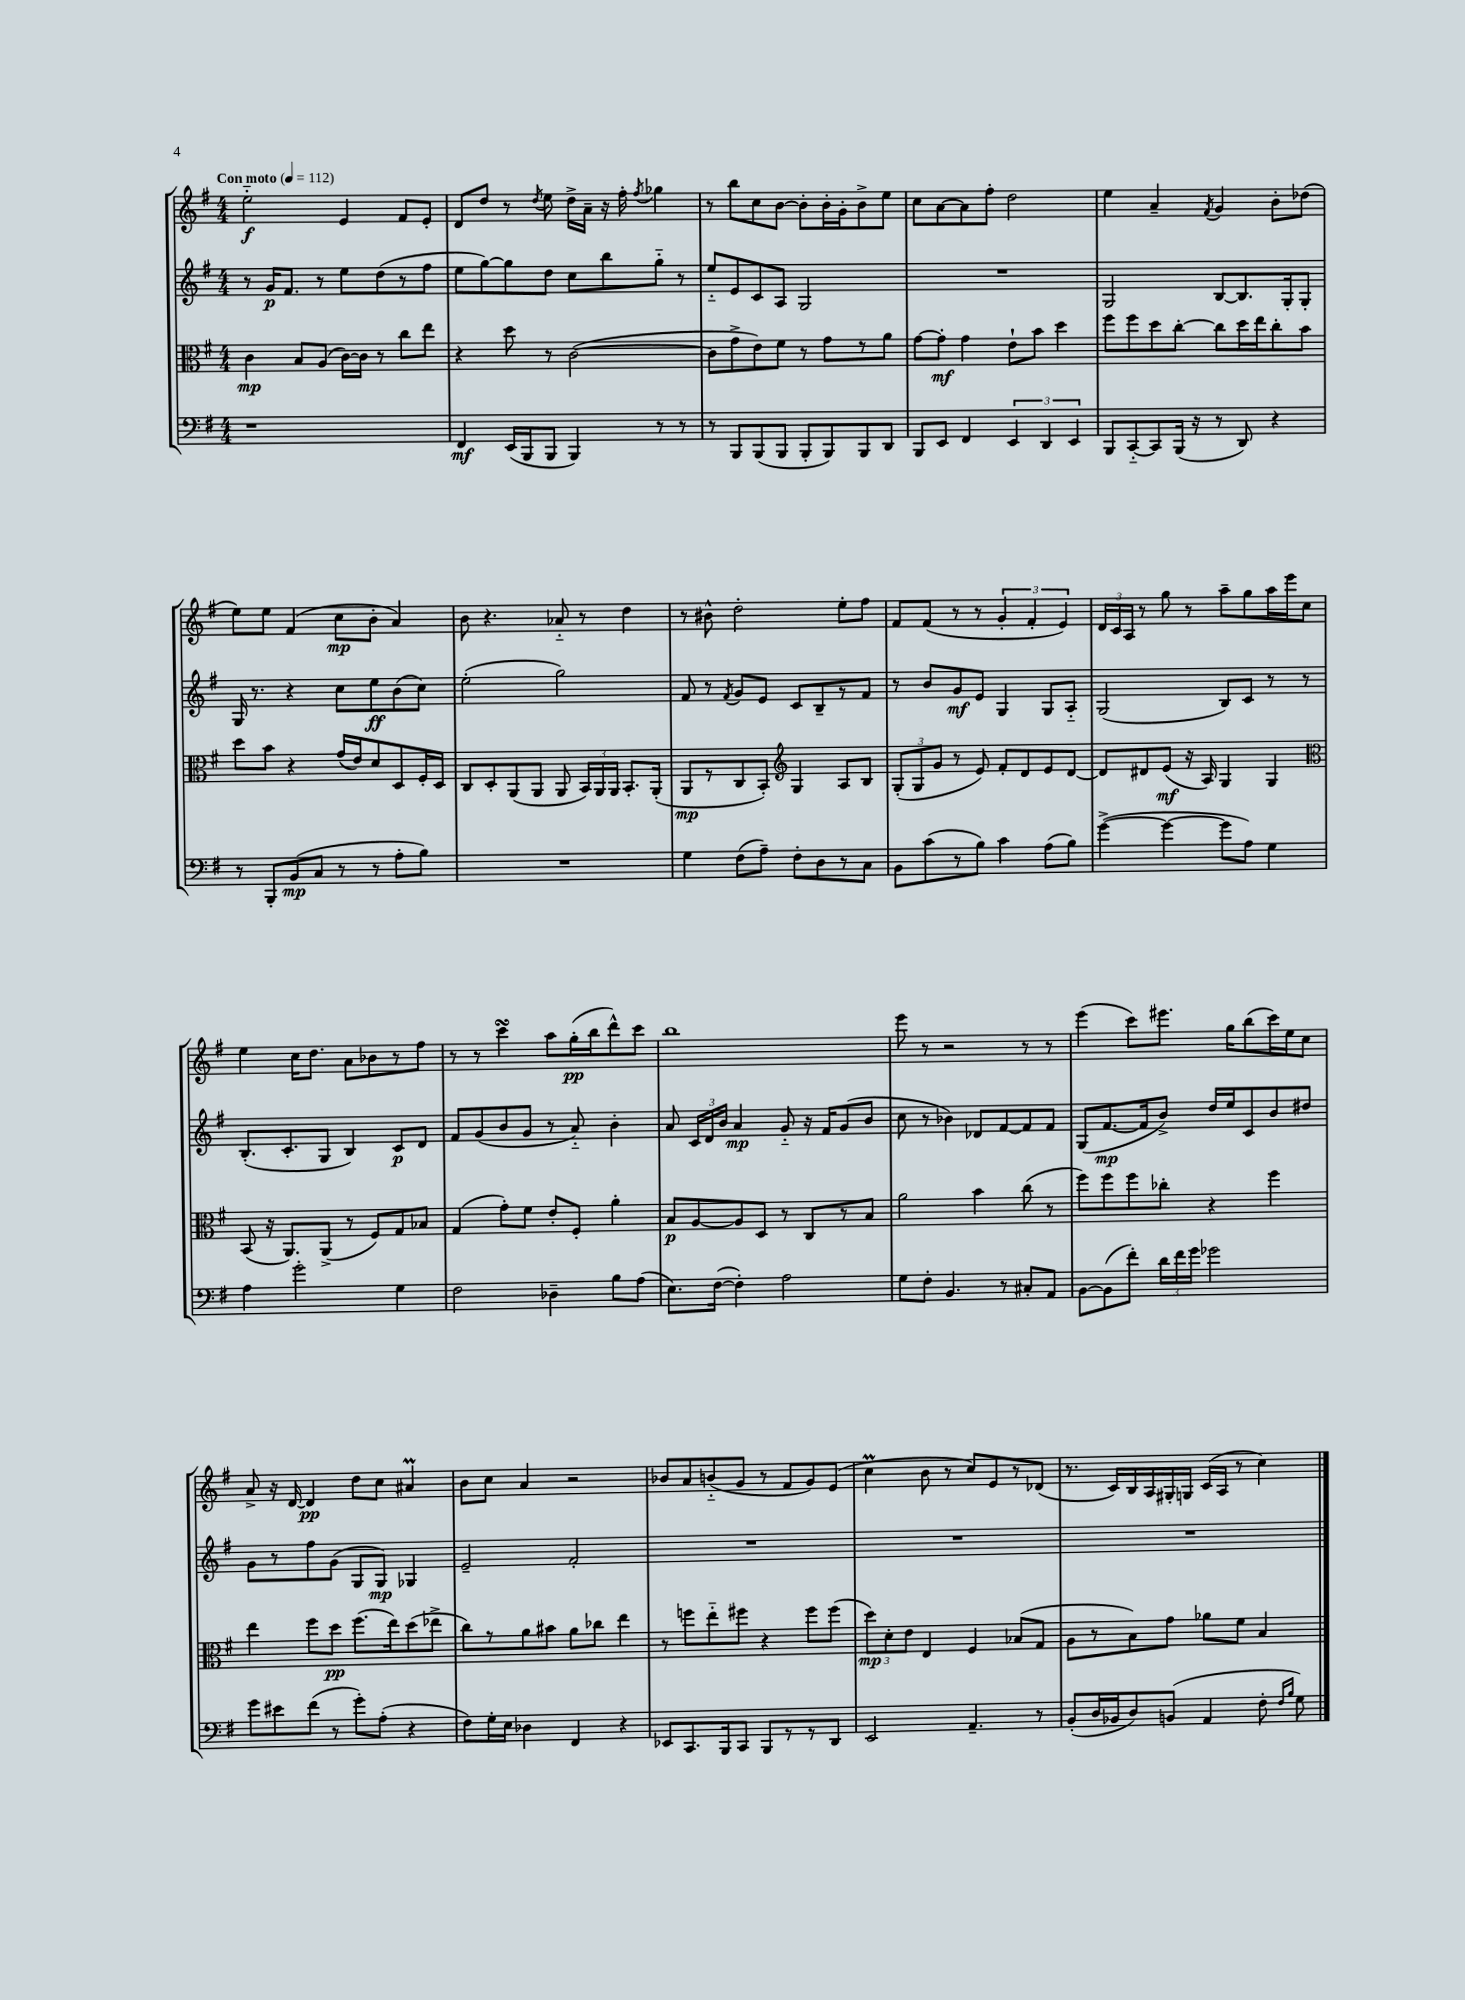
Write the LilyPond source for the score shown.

<<
\new StaffGroup <<
\new Staff = "s0" {
    \clef treble \key g \major \numericTimeSignature \time 4/4 \tempo "Con moto" 4 = 112
    \autoBeamOff e''2-_\f e'4 fis'8[ e'8]-. |
    d'8[ d''8] r8 \acciaccatura { d''8 } e''8 d''16[-> a'16]-- r16 fis''16-. \acciaccatura { fis''8 } ges''4 |
    r8 b''8[ c''8 b'8]~ b'8[-. b'16-. g'16-. b'8-> e''8] |
    c''8[ a'8~ a'8 fis''8]-. d''2 |
    e''4 a'4-- \acciaccatura { fis'8 } g'4 b'8[-. des''8]( |
    e''8[) e''8] fis'4( c''8[\mp b'8]-. a'4) |
    b'8 r4. aes'8-_ r8 d''4 |
    r8 bis'8-^ d''2-. e''8[-. fis''8] |
    fis'8[ fis'8]( r8 r8 \tuplet 3/2 { g'4-. fis'4-. e'4) } |
    \tuplet 3/2 { d'16[ c'16 a16] } r8 g''8 r8 a''8[-- g''8 a''16 e'''16 c''8] |
    e''4 c''16[ d''8.] a'8[ bes'8 r8 fis''8] |
    r8 r8 c'''4\turn a''8[ g''16-.\pp( b''16 d'''8-^) c'''8] |
    b''1 |
    e'''8 r8 r2 r8 r8 |
    e'''4( c'''8[) eis'''8.] g''16[ b''8( c'''16) e''16 c''8] |
    a'8-> r16 d'16~ d'4\pp d''8[ c''8] ais'4\prall |
    b'8[ c''8] a'4 r2 |
    bes'8[ a'8 b'8-_( g'8] r8 fis'8[ g'8) e'8]( |
    c''4\prall b'8 r8 c''8[) e'8 r8 des'8]( |
    r8. c'16[) b16 a16 gis16-. g16] c'16[( a16] r8 c''4) \bar "|." |
}
\new Staff = "s1" {
    \clef treble \key g \major \numericTimeSignature \time 4/4
    \autoBeamOff r8 g'16[\p fis'8.] r8 e''8[ d''8( r8 fis''8] |
    e''8[ g''8~) g''8 d''8] c''8[ b''8 g''8]-_ r8 |
    e''8[-_ e'8 c'8 a8] g2 |
    R1 |
    g2 b8[~ b8. g16-. g8]-. |
    g16 r8. r4 c''8[ e''8\ff b'8( c''8]) |
    e''2-.( g''2) |
    fis'8 r8 \acciaccatura { fis'8 } g'8[ e'8] c'8[ b8-- r8 fis'8] |
    r8 b'8[ g'8\mf e'8] g4 g8[ a8]-_ |
    g2( b8[) c'8] r8 r8 |
    b8.[-.( c'8.-. g8] b4) c'8[\p d'8] |
    fis'8[ g'8( b'8 g'8] r8 a'8-_) b'4-. |
    a'8 \tuplet 3/2 { c'16[ d'16 b'16] } a'4\mp g'8-_ r16 fis'16[ g'8( b'8] |
    c''8 r8 bes'4) des'8[ fis'8~ fis'8 fis'8] |
    g8[( fis'8.~\mp fis'16 b'8]->) d''16[ e''16 c'8 b'8 dis''8] |
    g'8[ r8 fis''8 g'8]( g8[ g8]\mp) ges4 |
    e'2-- fis'2-. |
    R1 |
    R1 |
    R1 \bar "|." |
}
\new Staff = "s2" {
    \clef alto \key g \major \numericTimeSignature \time 4/4
    \autoBeamOff c'4\mp b8[ a8]( c'16[~) c'16] r8 c''8[ e''8] |
    r4 d''8 r8 c'2~( |
    c'8[ g'8-> e'8) fis'8] r8 g'8[ r8 a'8] |
    g'8[~ g'8]-.\mf g'4 e'8[-! b'8] d''4 |
    fis''8[ fis''8 d''8 c''8]~-. c''8[ d''16 e''16 c''8-. b'8] |
    d''8[ b'8] r4 g'16[( e'16) d'8 d8 fis16-. d16] |
    c8[ d8-. a,8( a,8] a,8 \tuplet 3/2 { b,16[) a,16 a,16] } b,8.[-. a,16]-.( |
    a,8[\mp r8 c8 b,8]-.) \clef treble g4 a8[ b8] |
    \tuplet 3/2 { g8[-.( g8 g'8] } r8 e'8) fis'8[-. d'8 e'8 d'8]~ |
    d'8[ dis'8 e'8]\mf( r16 a16) g4 g4 |
    \clef alto b,8( r16 a,8.[) a,8]->( r8 fis8[) g8 bes8] |
    g4( g'8[-.) fis'8] e'8[-. fis8]-. a'4-. |
    b8[\p a8~ a8 d8] r8 c8[ r8 b8] |
    a'2 b'4 c''8( r8 |
    fis''8[) fis''8 fis''8 ces''8]-. r4 fis''4 |
    e''4 fis''8[ d''8]\pp fis''8.[( e''16) d''8( ees''8]-> |
    c''8[) r8 a'8 bis'8] a'8[ ces''8] e''4 |
    r8 f''8[ e''8-_ fis''8] r4 fis''8[ fis''8]( |
    \tuplet 3/2 { d''8[\mp) d'8-. e'8] } e4 fis4 bes8[( g8] |
    a8[ r8 b8) g'8] aes'8[ fis'8] b4 \bar "|." |
}
\new Staff = "s3" {
    \clef bass \key g \major \numericTimeSignature \time 4/4
    \autoBeamOff r1 |
    fis,4\mf e,16[( b,,16 b,,8] b,,4) r8 r8 |
    r8 b,,8[ b,,8( b,,8] b,,8[-. b,,8) b,,8 d,8] |
    b,,8[ e,8] fis,4 \tuplet 3/2 { e,4 d,4 e,4 } |
    b,,8[ c,8~-_ c,8 b,,16]( r16 r8 d,8) r4 |
    r8 b,,8[-. b,8\mp( c8] r8 r8 a8[-. b8]) |
    R1 |
    g4 fis8[( a8]--) fis8[-. d8 r8 c8] |
    b,8[ c'8( r8 b8]) c'4 a8[( b8]) |
    g'4~->( g'4~ g'8[ a8]) g4 |
    a4 g'2-. g4 |
    fis2 des4-- b8[ a8]( |
    e8.[) fis16]~( fis4-.) a2 |
    g8[ fis8]-. b,4. r8 cis8[-. a,8] |
    b,8[~ b,8( fis'8]-.) \tuplet 3/2 { d'16[ fis'16 g'16] } ges'2 |
    g'8[ eis'8 fis'8]( r8 g'8[-.) a8]-.( r4 |
    fis8[) g16-. e16] des4 fis,4 r4 |
    ees,8[ c,8. b,,16 c,8] b,,8[ r8 r8 d,8] |
    e,2 a,4.-- r8 |
    b,8[-.( d16 bes,16 d8) b,8]( a,4 fis8-. \grace { fis16[ b16] } g8) \bar "|." |
}
>>
>>
\layout { \context { \Score \remove "Bar_number_engraver" } }
